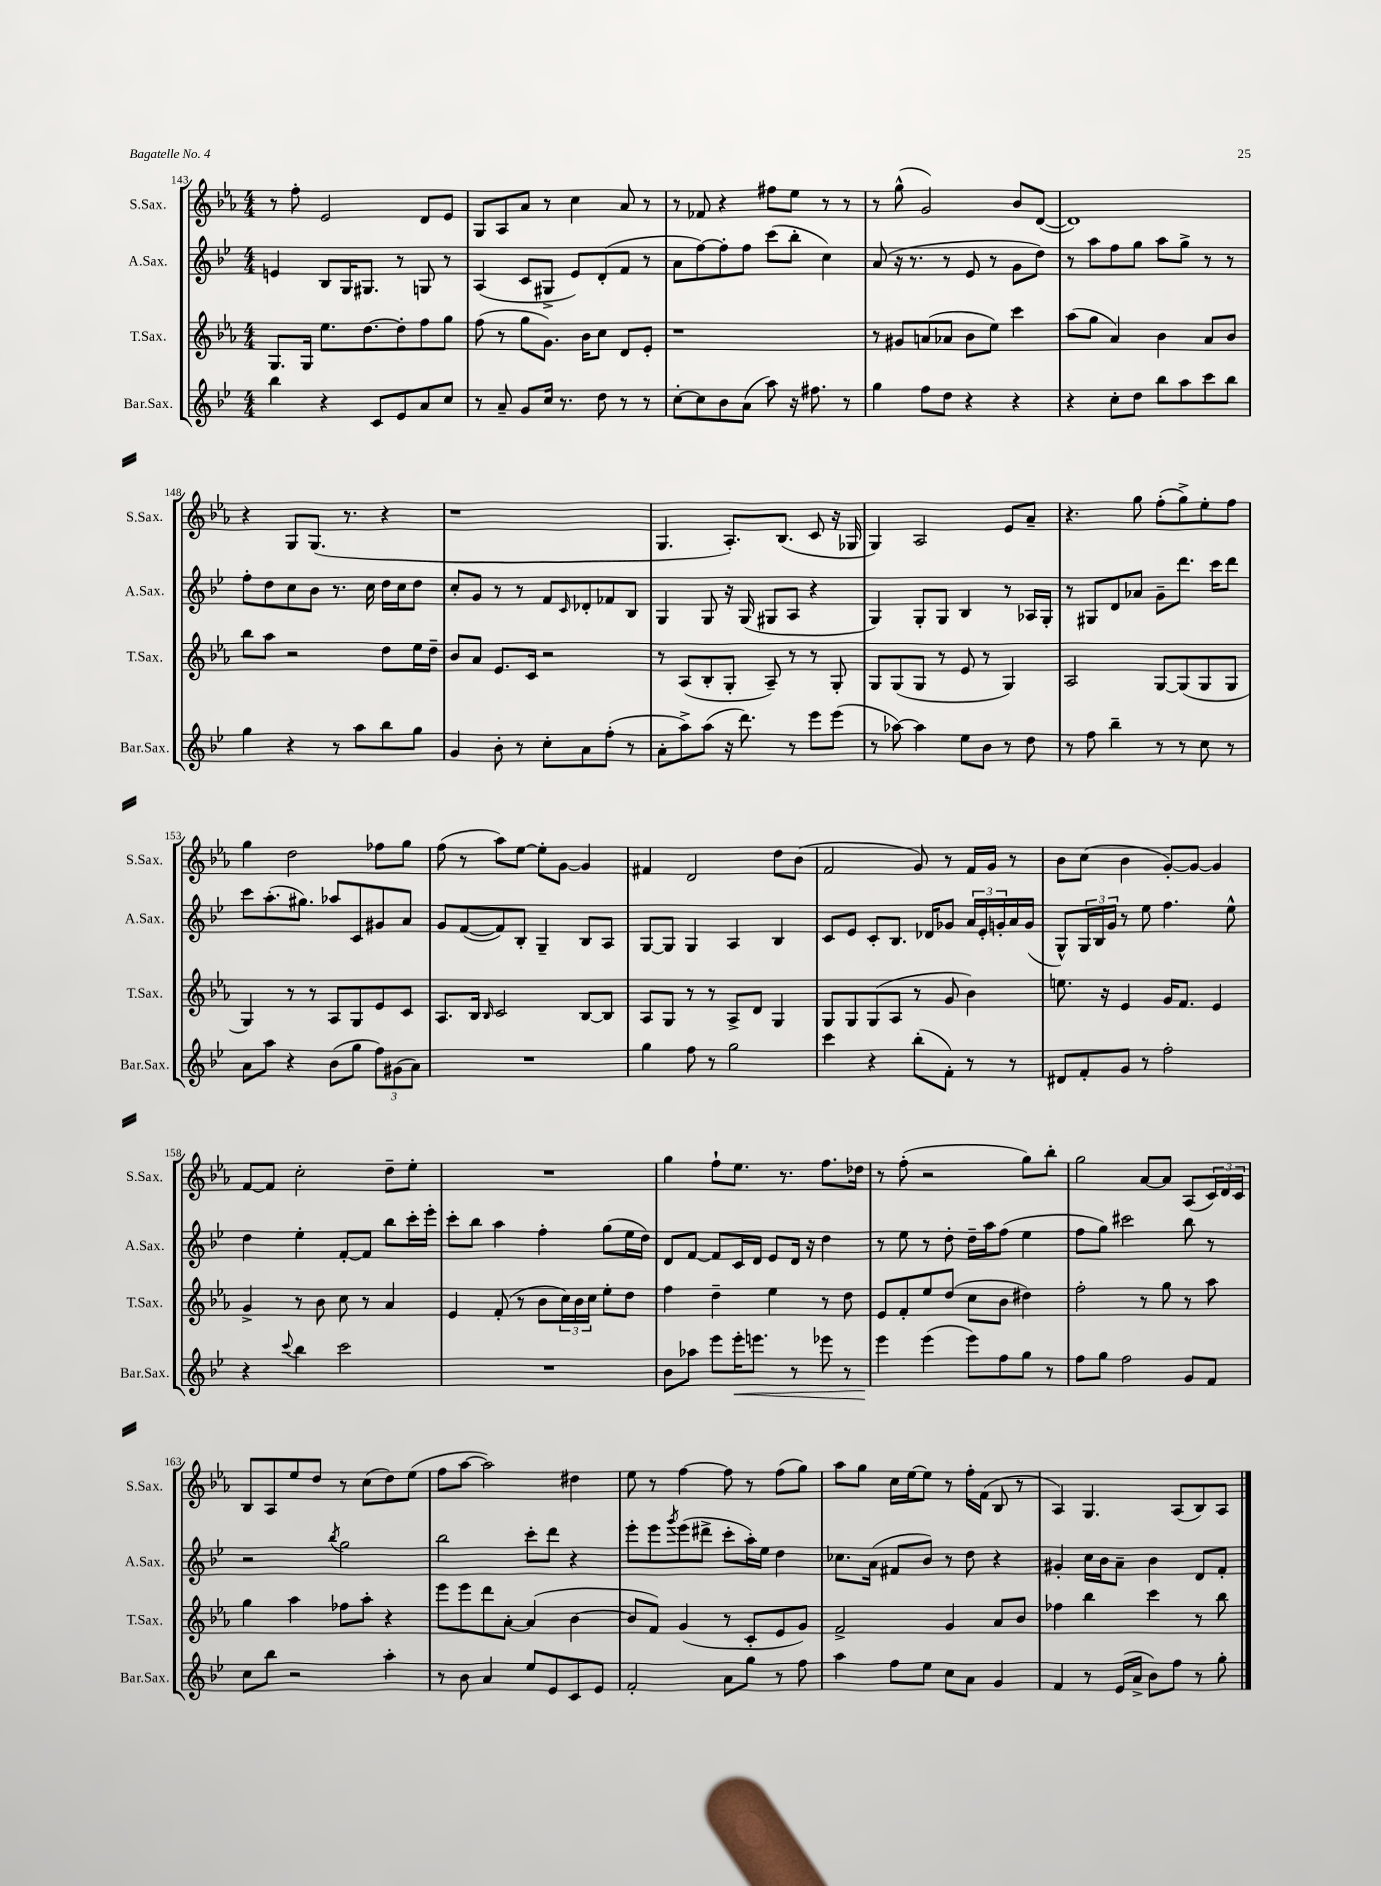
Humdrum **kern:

**kern	**kern	**kern	**kern
*staff4	*staff3	*staff2	*staff1
*clefG2	*clefG2	*clefG2	*clefG2
*k[b-e-]	*k[b-e-a-]	*k[b-e-]	*k[b-e-a-]
*M4/4	*M4/4	*M4/4	*M4/4
4bb-	8.G	4e	8r
.	.	.	8ff'
.	16G	.	.
4r	8.ee-	8B-	2e-
.	.	16G	.
.	[8.dd	8.G#	.
8c	.	.	.
8e-	8dd']	8r	.
8a	8ff	8G	8d
8cc	8gg	8r	8e-
=	=	=	=
8r	(8ff	(4A	8G
8a~	8r	.	8A-
8g	8gg	8c	8a-
16cc	8.g)	8G#^	8r
8.r	.	.	.
.	.	8e-)	4cc
.	16b-	.	.
8dd	8cc	(8d'	.
8r	8d	8f	8a-
8r	8e-'	8r	8r
=	=	=	=
[8cc'	1r	8a	8r
8cc]	.	[8ff)	8f-
8b-	.	8ff']	4r
(8a	.	8ff	.
8aa)	.	(8ccc	8ff#
16r	.	8bb-'	8ee-
8.ff#	.	.	.
.	.	4cc)	8r
8r	.	.	8r
=	=	=	=
4gg	8r	(8a	8r
.	8g#	16r	(8gg^^
.	.	8.r	.
8ff	(8a	.	2g)
8dd	8a-	8r	.
4r	8b-	8e-	.
.	8ee-)	8r	.
4r	4ccc	8g	8b-
.	.	8dd)	([8d
=	=	=	=
4r	(8aa-	8r	1d])
.	8gg	8aa	.
8cc'	4a-)	8ff	.
8dd	.	8gg	.
8bb-	4b-	8aa	.
8aa	.	8gg^	.
8ccc	8a-	8r	.
8bb-	8b-	8r	.
=	=	=	=
4gg	8bb-	8ff'	4r
.	8aa-	8dd	.
4r	2r	8cc	8G
.	.	8b-	(8.G
8r	.	8.r	.
.	.	.	8.r
8aa	.	.	.
.	.	16cc	.
8bb-	8dd	16dd	4r
.	.	16cc	.
8gg	16ee-	8dd	.
.	16dd~	.	.
=	=	=	=
4g	8b-	8cc'	1r
.	8a-	8g	.
8b-'	8.e-	8r	.
8r	.	8r	.
.	16c	.	.
8cc'	2r	8f	.
.	.	16qqc	.
8a	.	8d-'	.
(8ff'	.	8f-	.
8r	.	8B-	.
=	=	=	=
8a'	8r	4G	4.G
8aa^)	(8A-	.	.
(8aa	8B-'	8G	.
16r	8G'	16r	8.A-')
8.ddd)	.	(16G	.
.	8A-~)	8G#	.
.	.	.	(8.B-
8r	8r	8A	.
8eee-	8r	4r	8c
(8eee-	8G'	.	16r
.	.	.	16G-
=	=	=	=
8r	8G	4G)	4G)
[8aa-)	(8G	.	.
4aa-]	8G	8G'	2A-
.	8r	8G	.
8ee-	8e-	4B-	.
8b-	8r	.	.
8r	4G)	8r	8e-
8dd	.	16A-	8a-~
.	.	16G'	.
=	=	=	=
8r	2A-	8r	4.r
8ff	.	8G#	.
4bb-~	.	8d	.
.	.	8a-	8gg
8r	[8G	8g~	(8ff'
8r	(8G]	8.ddd	8gg^)
8cc	8G	.	8ee-'
.	.	16ccc	.
8r	8G	8ddd	8ff
=	=	=	=
8a	4G)	8ccc	4gg
8aa	.	(8.aa'	.
4r	8r	.	2dd
.	.	8.gg#)	.
.	8r	.	.
(8b-	8A-	8aa-	.
8gg	8G	8c	.
12ff)	8e-	8g#	8ff-
(12g#	.	.	.
.	8c	8a	8gg
12a)	.	.	.
=	=	=	=
1r	8.A-	8g	(8ff
.	.	([8f	8r
.	16B-	.	.
.	16qqB-	.	.
.	2c	8f])	8aa-)
.	.	8B-'	[8ee-
.	.	4G~	8ee-']
.	.	.	[8g
.	[8B-	8B-	4g]
.	8B-]	8A	.
=	=	=	=
4gg	8A-	[8G	4f#
.	8G	8G]	.
8ff	8r	4G	2d
8r	8r	.	.
2gg	8A-^	4A	.
.	8d	.	.
.	4G	4B-	8dd
.	.	.	(8b-
=	=	=	=
4ccc	8G	8c	2f
.	8G	8e-	.
4r	(8G	8c'	.
.	8A-	8.B-	.
(8bb-'	8r	.	8g)
.	.	16d-	.
8f')	8g	8g-	8r
8r	4b-)	24a	16f
.	.	24e-'	.
.	.	.	16g
.	.	24g'	.
8r	.	16a	8r
.	.	(16g	.
=	=	=	=
8d#	8.ee	8G^^)	8b-
8f'	.	24G	(8cc
.	.	24B-	.
.	16r	.	.
.	.	24g	.
8g	4e-	8r	4b-
8r	.	8ee-	.
2ff'	16g	4.ff	[8g')
.	8.f	.	.
.	.	.	8g_
.	4e-	.	4g]
.	.	8ee-^^	.
=	=	=	=
4r	4g^	4dd	[8f
.	.	.	8f]
8qqccc	.	.	.
4bb-	8r	4ee-'	2cc'
.	8b-	.	.
2ccc	8cc	[8f'	.
.	8r	8f]	.
.	4a-	8bb-	8dd~
.	.	16ccc'	8ee-'
.	.	16eee-'	.
=	=	=	=
1r	4e-	8ccc'	1r
.	.	8bb-	.
.	(8f'	4aa	.
.	8r	.	.
.	8b-	4ff'	.
.	24cc)	.	.
.	24b-	.	.
.	24cc	.	.
.	8ee-'	(8gg	.
.	8dd	16ee-	.
.	.	16dd)	.
=	=	=	=
8b-	4ff	8d	4gg
8aa-	.	[8f	.
8eee-	4dd~	8f]	8ff`
16eee-'	.	16c	8.ee-
8.eee	.	16d	.
.	4ee-	8e-	.
.	.	.	8.r
8r	.	16d	.
.	.	16r	.
8eee-	8r	4dd	8.ff
8r	8dd	.	.
.	.	.	16dd-
=	=	=	=
4eee-	8e-	8r	8r
.	8f'	8ee-	(8ff'
(4eee-	8ee-	8r	2r
.	(8dd	8dd'	.
8eee-)	8cc	16dd~	.
.	.	16aa	.
8ff	8b-	(8ff	.
8gg	4dd#)	4ee-	8gg)
8r	.	.	8bb-'
=	=	=	=
8ff	2ff'	8ff	2gg
8gg	.	8gg)	.
2ff	.	2ccc#	.
.	8r	.	[8a-
.	8gg	.	8a-]
8g	8r	8bb-	(8A-
8f	8aa-	8r	24c)
.	.	.	24d
.	.	.	24c
=	=	=	=
8cc	4gg	2r	8B-
8bb-	.	.	8A-
2r	4aa-	.	8ee-
.	.	.	8dd
.	.	8qbb-	.
.	8ff-	2gg	8r
.	8aa-'	.	(8cc
4aa'	4r	.	8dd)
.	.	.	(8ee-
=	=	=	=
8r	8eee-	2bb-	8ff
8b-	8eee-	.	[8aa-
4a	8ddd	.	2aa-])
.	[8a-'	.	.
8ee-	(4a-]	8ccc'	.
8e-	.	8ddd	.
8c	[4b-	4r	4dd#
8e-	.	.	.
=	=	=	=
2f'	8b-]	8eee-'	8ee-
.	8f)	8eee-	8r
.	.	8qggg	.
.	(4g	(8eee-	[4ff
.	.	8ddd#^	.
8a	8r	8ccc'	8ff]
8gg	8c'	16aa')	8r
.	.	16ee-	.
8r	8e-	4dd	(8ff
8ff	8g)	.	8gg)
=	=	=	=
4aa	2f^	8.cc-	8aa-
.	.	.	8gg
.	.	(16a	.
8ff	.	8f#	16cc
.	.	.	[16ee-
8ee-	.	8b-)	8ee-]
8cc	4g	8r	8r
8a	.	8dd	16ff'
.	.	.	(16f
4g	8a-	4r	8B-
.	8b-	.	8r
=	=	=	=
4f	4ff-	4g#'	4A-)
8r	4bb-	16cc	4.G
.	.	16b-	.
(16e-	.	8a~	.
16a^	.	.	.
8b-)	4ccc	4b-	.
8ff	.	.	(8A-
8r	8r	8d	8B-)
8gg'	8bb-	8f'	8A-
==	==	==	==
*-	*-	*-	*-
